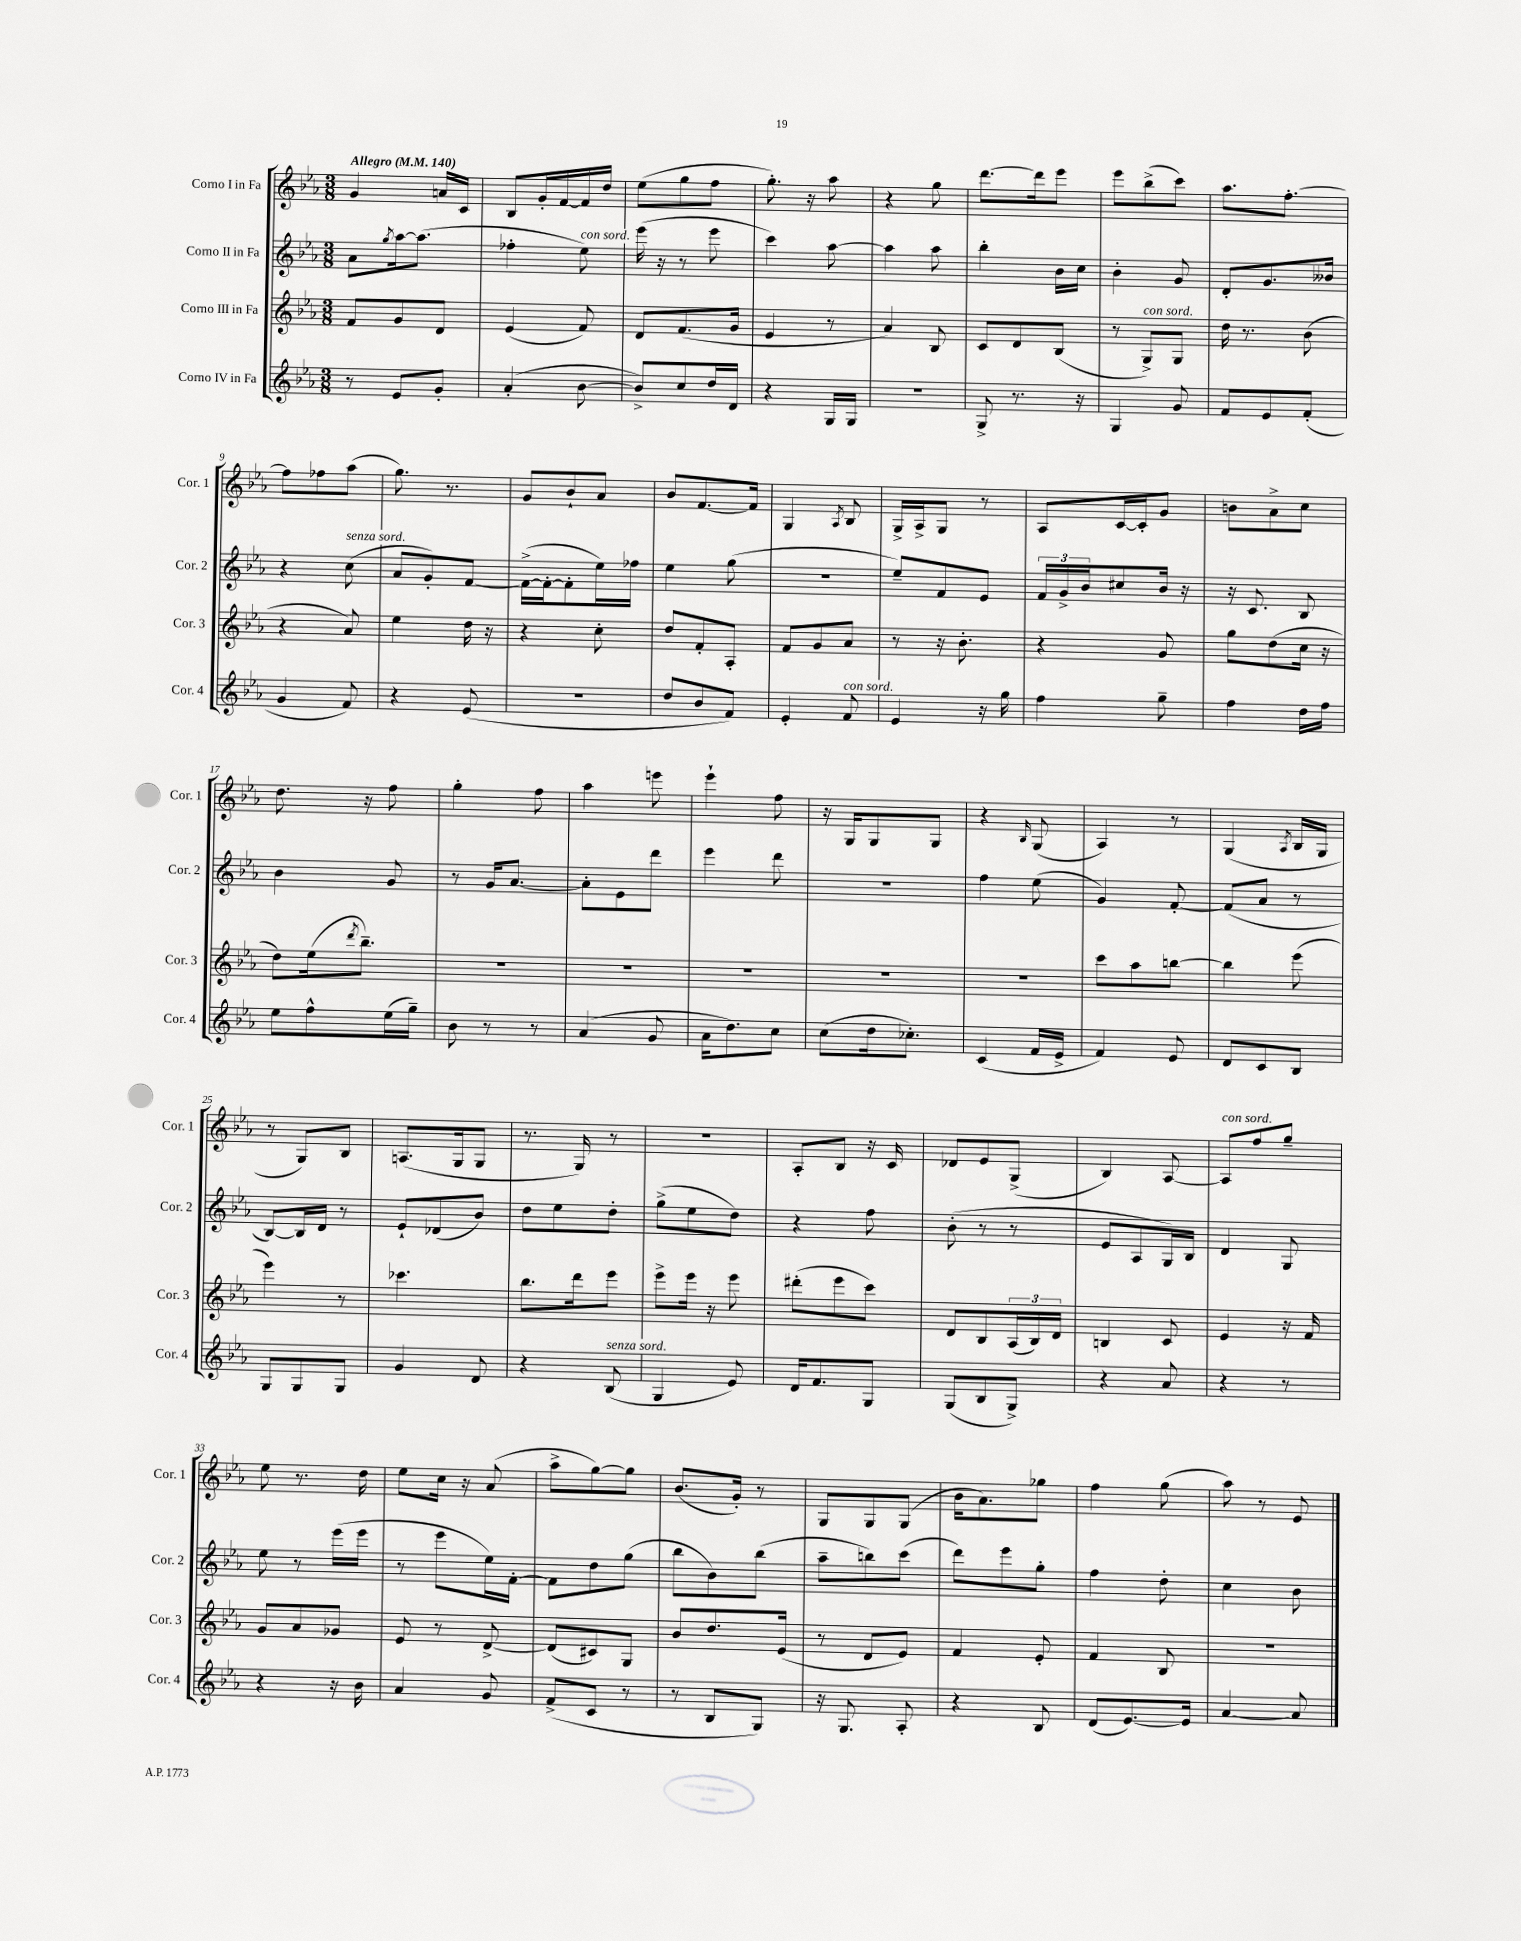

**kern	**kern	**kern	**kern
*staff4	*staff3	*staff2	*staff1
*clefG2	*clefG2	*clefG2	*clefG2
*k[b-e-a-]	*k[b-e-a-]	*k[b-e-a-]	*k[b-e-a-]
*M3/8	*M3/8	*M3/8	*M3/8
*MM140	*MM140	*MM140	*MM140
8r	8f	8a-	4g
.	.	8qgg	.
8e-	8g	[16aa-	.
.	.	(8.aa-]	.
8g'	8d	.	16a
.	.	.	16c
=	=	=	=
(4a-'	(4e-	4ff-'	8B-
.	.	.	16g'
.	.	.	[16f
[8b-	8f)	8ee-)	16f]
.	.	.	16dd
=	=	=	=
8b-^])	8d	(16eee-	(8ee-
.	.	16r	.
8cc	(8.f	8r	8gg
16dd	.	8eee-	8ff
16d	16g	.	.
=	=	=	=
4r	4e-	4ccc)	8.gg')
.	.	.	16r
16G	8r	[8aa-	8aa-
16G	.	.	.
=	=	=	=
4.r	4a-)	4aa-]	4r
.	8B-	8aa-	8gg
=	=	=	=
8G^	8c	4bb-'	[8.ddd
8.r	8d	.	.
.	.	.	16ddd]
.	(8B-	16b-	8eee-
16r	.	16cc	.
=	=	=	=
4G	8r	4b-'	8eee-
.	8G^)	.	(8bb-^
8g	8G	8g	8ccc)
=	=	=	=
8f	16dd	8d'	8.aa-
.	8.r	.	.
8e-	.	8.g	.
.	.	.	[8.ff'
(8f'	(8b-	.	.
.	.	16b--	.
=	=	=	=
4g	4r	4r	8ff]
.	.	.	8ff-
8f)	8a-)	(8cc	(8aa-
=	=	=	=
4r	4ee-	8a-	8.gg)
.	.	8g')	.
.	.	.	8.r
(8e-	16dd	[8f	.
.	16r	.	.
=	=	=	=
4.r	4r	(16f^_	8g
.	.	16f'_	.
.	.	8f']	8b-`
.	8cc'	16ee-)	8a-
.	.	16ff-	.
=	=	=	=
8dd	8dd	4ee-	8b-
8b-	8f'	.	[8.f
8f)	8A-'	(8gg	.
.	.	.	16f]
=	=	=	=
4e-'	8f	4.r	4G
.	8g	.	.
.	.	.	8qA-
8f	8a-	.	8B-
=	=	=	=
4e-	8r	8ee-~)	16G^
.	.	.	16A-^
.	16r	8f	8G
.	8.b-'	.	.
16r	.	8e-	8r
16gg	.	.	.
=	=	=	=
4ff	4r	24f	8A-
.	.	24g^	.
.	.	24b-	.
.	.	8cc#	[16c
.	.	.	16c']
8gg~	8g	16b-	8g
.	.	16r	.
=	=	=	=
4ff	8gg	16r	8b
.	.	8.c	.
.	(8dd	.	8a-^
16dd	16cc	8B-	8cc
16ff	16r	.	.
=	=	=	=
8ee-	8dd)	4b-	8.dd
8ff^^	(16ee-	.	.
.	8qddd	.	.
.	8.bb-~)	.	16r
(16ee-	.	8g	8ff
16gg~)	.	.	.
=	=	=	=
8b-	4.r	8r	4gg'
8r	.	16g	.
.	.	[8.a-	.
8r	.	.	8ff
=	=	=	=
(4a-	4.r	8a-']	4aa-
.	.	8e-	.
8g	.	8ddd	8eee
=	=	=	=
16a-	4.r	4eee-	4eee-`
8.dd)	.	.	.
8cc	.	8ddd	8ff
=	=	=	=
(8cc	4.r	4.r	16r
.	.	.	16G
16dd	.	.	8G
8.cc-')	.	.	.
.	.	.	8G
=	=	=	=
(4c	4.r	4ff	4r
.	.	.	16qqB-
16f	.	(8ee-	(8G
16e-^	.	.	.
=	=	=	=
4f)	8ccc	4g)	4A-)
.	8aa-	.	.
8e-	[8bb	[8f'	8r
=	=	=	=
8d	4bb]	(8f]	(4G
8c	.	8a-	.
.	.	.	8qA-
8B-	(8eee-	8r	16B-
.	.	.	16G
=	=	=	=
8G	4eee-)	[8B-)	8r
8G	.	16B-]	8G)
.	.	16d	.
8G	8r	8r	8B-
=	=	=	=
4g	4.ccc-	8e-`	(8.A
.	.	(8d-	.
.	.	.	16G
8d	.	8b-)	8G
=	=	=	=
4r	8.bb-	8dd	8.r
.	.	8ee-	.
.	16ddd	.	16G)
(8B-	8eee-	8dd'	8r
=	=	=	=
4G	8eee-^	(8gg^	4.r
.	16eee-	8ee-	.
.	16r	.	.
8e-)	8eee-	8dd)	.
=	=	=	=
16d	(8ddd#'	4r	8A-'
8.f	.	.	.
.	8eee-	.	8B-
8G	8ccc)	8ff	16r
.	.	.	16c
=	=	=	=
(8G	8d	(8b-'	8d-
8B-	8B-	8r	8e-
8G^)	(24A-	8r	(8G^
.	24B-)	.	.
.	24d	.	.
=	=	=	=
4r	4B	8e-	4B-)
.	.	8A-	.
8a-	8c	16G)	[8A-
.	.	16B-	.
=	=	=	=
4r	4e-	4d	8A-]
.	.	.	8ff
8r	16r	8G	8gg~
.	16f	.	.
=	=	=	=
4r	8g	8ee-	8ee-
.	8a-	8r	8.r
16r	8g-	(16eee-	.
16b-	.	16eee-	16dd
=	=	=	=
4a-	8e-	8r	8ee-
.	8r	8eee-	16cc
.	.	.	16r
8g	[8d^	16ee-)	(8a-
.	.	[16f'	.
=	=	=	=
(8f^	(8d]	8f]	8aa-^
8c	8c#)	8dd	[8gg)
8r	8G	(8gg	8gg]
=	=	=	=
8r	8b-	8bb-	(8.b-
8B-	8.dd	8b-)	.
.	.	.	16g')
8G)	.	(8bb-	8r
.	(16e-	.	.
=	=	=	=
16r	8r	8aa-~	8G
8.G	.	.	.
.	8d	8bb)	8G
8A-'	8e-)	(8ccc	(8G
=	=	=	=
4r	4f	8ddd)	16b-
.	.	.	8.a-)
.	.	8eee-	.
8B-	8e-'	8gg'	8gg-
=	=	=	=
(8d	4f	4ff	4ff
[8.e-)	.	.	.
.	8B-	8dd'	(8gg
16e-]	.	.	.
=	=	=	=
[4a-	4.r	4cc	8aa-)
.	.	.	8r
8a-]	.	8b-	8e-
==	==	==	==
*-	*-	*-	*-
